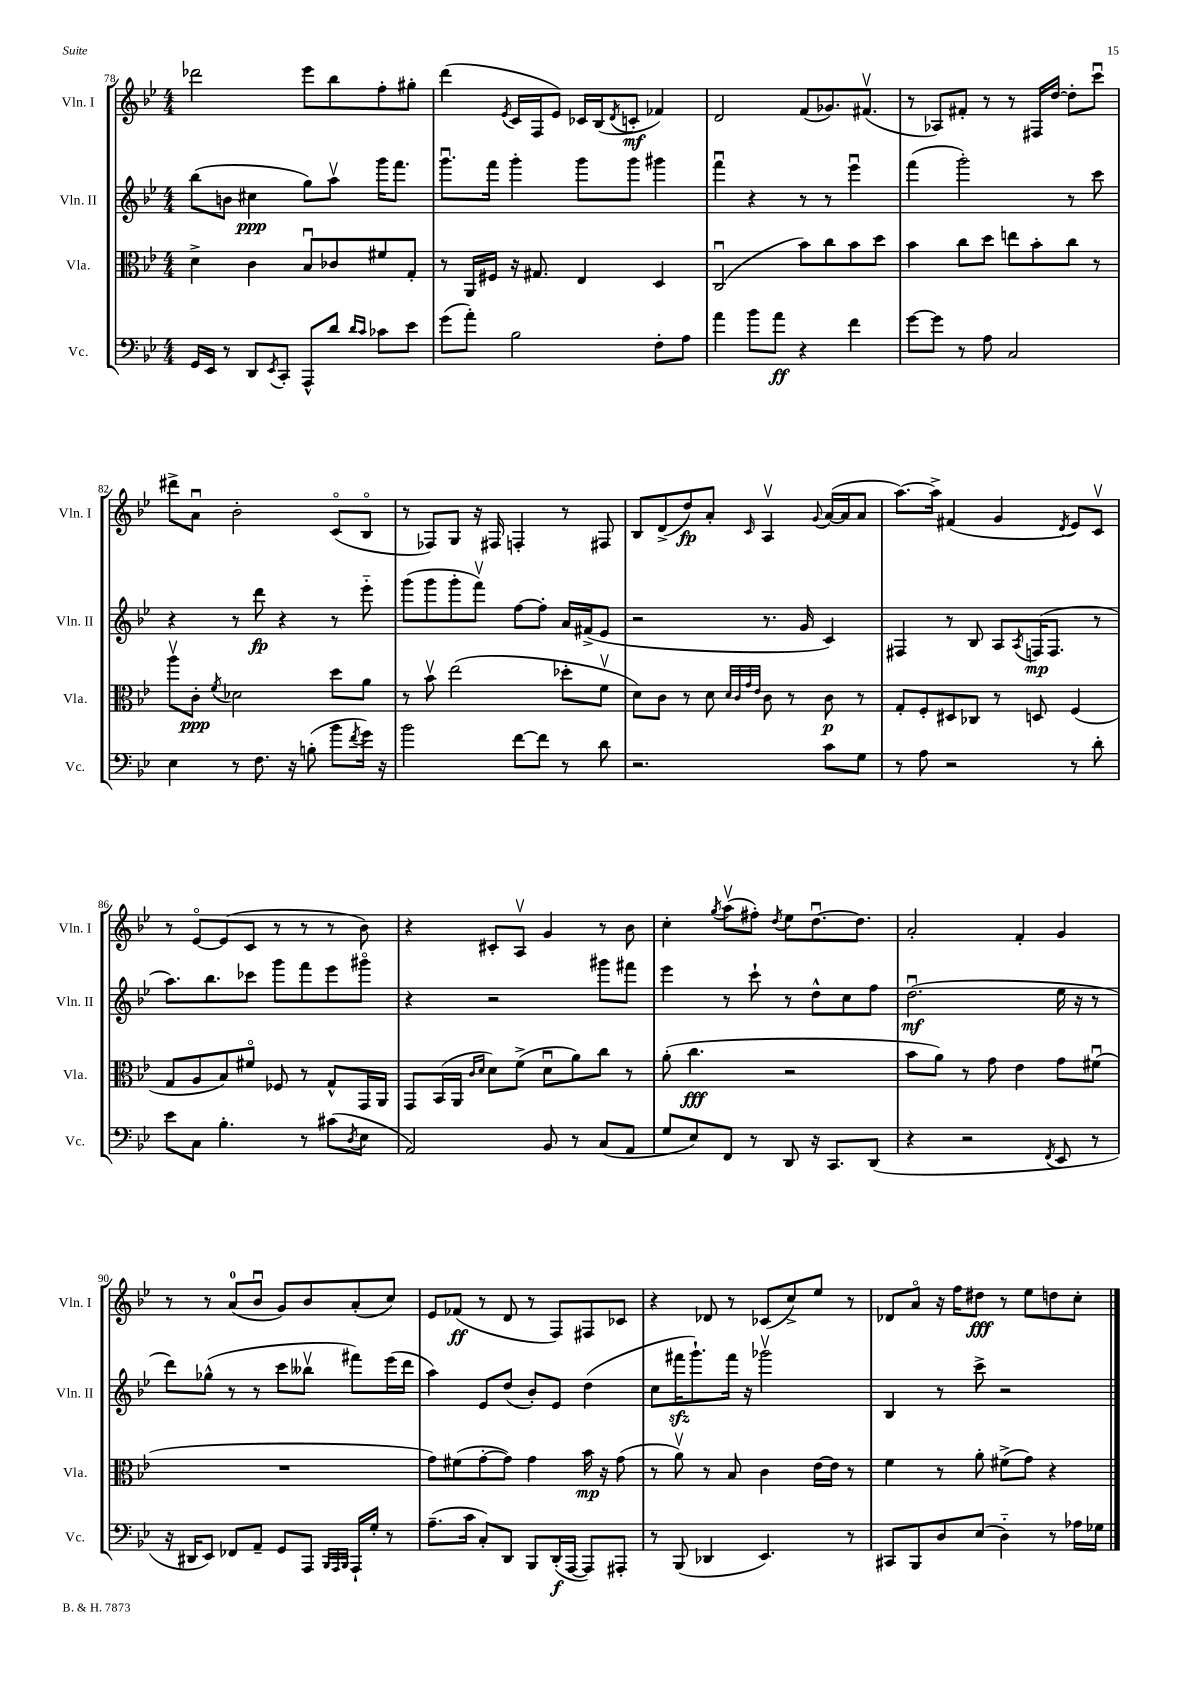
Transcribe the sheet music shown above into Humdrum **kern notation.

**kern	**dynam	**kern	**dynam	**kern	**dynam	**kern	**dynam
*part4	*part4	*part3	*part3	*part2	*part2	*part1	*part1
*staff4	*staff4	*staff3	*staff3	*staff2	*staff2	*staff1	*staff1
*I"Vc.	*	*I"Vla.	*	*I"Vln. II	*	*I"Vln. I	*
*I'Vc.	*	*I'Vla.	*	*I'Vln. II	*	*I'Vln. I	*
*clefF4	*	*clefC3	*	*clefG2	*	*clefG2	*
*k[b-e-]	*	*k[b-e-]	*	*k[b-e-]	*	*k[b-e-]	*
*M4/4	*	*M4/4	*	*M4/4	*	*M4/4	*
=78	=78	=78	=78	=78	=78	=78	=78
16GG/LL	.	4d^\	.	(8bb-\L	.	2ddd-X\	.
16EE-/JJ	.	.	.	.	.	.	.
8r	.	.	.	8bn\J	.	.	.
8DD/L	.	4c\	.	4cc#X\	ppp	.	.
8qEE-/	.	.	.	.	.	.	.
8CC'/J	.	.	.	.	.	.	.
8AAA^^/L	.	8B-u/L	.	8gg\L)	.	8eee-\L	.
8d/J	.	8c-X/	.	8aav\J	.	8bb-\	.
16qqd/LL	.	.	.	.	.	.	.
16qqc/JJ	.	.	.	.	.	.	.
8c-X\L	.	8f#X/	.	16ggg\KL	.	8ff'\	.
.	.	.	.	8.fff\J	.	.	.
8e-\J	.	8G'/J	.	.	.	8gg#X'\J	.
=79	=79	=79	=79	=79	=79	=79	=79
(8g\L	.	8r	.	8.gggu\L	.	(4ddd\	.
8a'\J)	.	16AA/LL	.	.	.	.	.
.	.	16F#X/JJ	.	16fff\Jk	.	.	.
.	.	.	.	.	.	8qe-/	.
2B-\	.	16r	.	4ggg'\	.	16c/LL	.
.	.	8.G#X/	.	.	.	16F/J	.
.	.	.	.	.	.	8e-/J)	.
.	.	4E-/	.	8ggg\L	.	16c-X/LL	.
.	.	.	.	.	.	(16B-/J	.
.	.	.	.	.	.	8qd/	.
.	.	.	.	8ggg\J	.	8cn'/J	mf
8F'\L	.	4D/	.	4ggg#X\	.	4f-X/)	.
8A\J	.	.	.	.	.	.	.
=80	=80	=80	=80	=80	=80	=80	=80
4a\	.	(2Cu/	.	4fffu\	.	2d/	.
8b-\L	.	.	.	4r	.	.	.
8a\J	ff	.	.	.	.	.	.
4r	.	8b-\L)	.	8r	.	(8f/L	.
.	.	8cc\	.	8r	.	8.g-X/)	.
4f\	.	8b-\	.	4eee-u\	.	.	.
.	.	.	.	.	.	(8.f#Xv/J	.
.	.	8dd\J	.	.	.	.	.
=81	=81	=81	=81	=81	=81	=81	=81
[8g\L	.	4b-\	.	(4fff\	.	8r	.
8g\J]	.	.	.	.	.	8A-X/L)	.
8r	.	8cc\L	.	2ggg'\)	.	8f#X'/J	.
8A\	.	8dd\J	.	.	.	8r	.
2C/	.	8een\L	.	.	.	8r	.
.	.	8b-'\	.	.	.	16F#X/LL	.
.	.	.	.	.	.	[16dd/JJ	.
.	.	8cc\J	.	8r	.	8dd'\L]	.
.	.	8r	.	8ccc\	.	8cccu\J	.
!!LO:LB:g=z
=82	=82	=82	=82	=82	=82	=82	=82
4E-\	.	8aav\L	.	4r	.	8ddd#X^\L	.
.	.	8c'\J	ppp	.	.	8au\J	.
.	.	8qf/	.	.	.	.	.
8r	.	2d-X\	.	8r	.	2b-'\	.
8.F\	.	.	.	8ddd\	fp	.	.
.	.	.	.	4r	.	.	.
16r	.	.	.	.	.	.	.
(8Bn'\	.	.	.	.	.	.	.
8b-\L	.	8dd\L	.	8r	.	(8c/L	.
8qf/	.	.	.	.	.	.	.
16g\Jk)	.	8a\J	.	8eee-\	.	8B-/J	.
16r	.	.	.	.	.	.	.
=83	=83	=83	=83	=83	=83	=83	=83
2b-\	.	8r	.	(8ggg\L	.	8r	.
.	.	8b-v\	.	8ggg\	.	8F-X/L)	.
.	.	(2ee-\	.	8ggg'\	.	8G/J	.
.	.	.	.	8fffv\J)	.	16r	.
.	.	.	.	.	.	16F#X/	.
[8f\L	.	.	.	[8ff\L	.	4Fn'/	.
8f\J]	.	.	.	8ff'\J]	.	.	.
8r	.	8dd-X'\L	.	16a/LL	.	8r	.
.	.	.	.	(16f#X^/J	.	.	.
8d\	.	8fv\J	.	8e-/J	.	8F#X/	.
=84	=84	=84	=84	=84	=84	=84	=84
2.r	.	8d\L)	.	2r	.	8B-/L	.
.	.	8c\J	.	.	.	(8d^/	.
.	.	8r	.	.	.	8dd/)	fp
.	.	8d\	.	.	.	8a'/J	.
.	.	32qqd/LLL	.	.	.	.	.
.	.	32qqc/	.	.	.	.	.
.	.	32qqg/	.	.	.	.	.
.	.	32qqe-/JJJ	.	.	.	16qqc/	.
.	.	8c\	.	8.r	.	4Av/	.
.	.	8r	.	.	.	.	.
.	.	.	.	16g/	.	.	.
.	.	.	.	.	.	8qqg/	.
8c\L	.	8c\	p	4c/)	.	([16a/LL	.
.	.	.	.	.	.	16a/J]	.
8G\J	.	8r	.	.	.	8a/J	.
=85	=85	=85	=85	=85	=85	=85	=85
8r	.	8G'/L	.	4F#X/	.	[8.aa\L)	.
8A\	.	8F'/	.	.	.	.	.
.	.	.	.	.	.	16aa^\Jk]	.
2r	.	8D#X/	.	8r	.	(4f#X/	.
.	.	8C-X/J	.	8B-/	.	.	.
.	.	8r	.	8A/L	.	4g/	.
.	.	.	.	8qA/	.	.	.
.	.	8Dn/	.	(16Fn/K	mp	.	.
.	.	.	.	8.F/J	.	.	.
.	.	.	.	.	.	8qd/	.
8r	.	(4F/	.	.	.	8e-/L)	.
8d'\	.	.	.	8r	.	8cv/J	.
!!LO:LB:g=z
=86	=86	=86	=86	=86	=86	=86	=86
8e-\L	.	8G/L	.	8.aa\L)	.	8r	.
8C\J	.	8A/	.	.	.	[8e-/L	.
.	.	.	.	8.bb-\	.	.	.
4.B-'\	.	8B-/)	.	.	.	(8e-/]	.
.	.	8f#X/J	.	8ccc-X\J	.	8c/J	.
.	.	8F-X/	.	8ggg\L	.	8r	.
8r	.	8r	.	8fff\	.	8r	.
(8c#X\L	.	8G^^/L	.	8eee-\	.	8r	.
8qD/	.	.	.	.	.	.	.
8E-\J	.	16GG/L	.	8ggg#X\J	.	8b-\)	.
.	.	16AA/JJ	.	.	.	.	.
=87	=87	=87	=87	=87	=87	=87	=87
2AA/)	.	8GG/L	.	4r	.	4r	.
.	.	(16BB-/L	.	.	.	.	.
.	.	16AA/JJ	.	.	.	.	.
.	.	16qqc/LL	.	.	.	.	.
.	.	16qqd/JJ	.	.	.	.	.
.	.	8d\L)	.	2r	.	8c#X'/L	.
.	.	(8f^\J	.	.	.	8Av/J	.
8BB-/	.	8du\L	.	.	.	4g/	.
8r	.	8a\)	.	.	.	.	.
(8C/L	.	8cc\J	.	8ggg#X\L	.	8r	.
8AA/J	.	8r	.	8fff#X\J	.	8b-\	.
=88	=88	=88	=88	=88	=88	=88	=88
8G/L	.	(8a'\	.	4eee-\	.	4cc'\	.
8E-/)	.	4.cc\	fff	.	.	.	.
.	.	.	.	.	.	8qgg/	.
8FF/J	.	.	.	8r	.	(8aav\L	.
8r	.	.	.	8ccc`\	.	8ff#X'\J)	.
.	.	.	.	.	.	8qdd/	.
8DD/	.	2r	.	8r	.	8ee-\L	.
16r	.	.	.	8dd^^\L	.	[8.ddu\	.
8.CC/L	.	.	.	.	.	.	.
.	.	.	.	8cc\	.	.	.
.	.	.	.	.	.	8.dd\J]	.
(8DD/J	.	.	.	8ff\J	.	.	.
=89	=89	=89	=89	=89	=89	=89	=89
4r	.	8b-\L	.	(2.ddu\	mf	2a'/	.
.	.	8a\J)	.	.	.	.	.
2r	.	8r	.	.	.	.	.
.	.	8g\	.	.	.	.	.
.	.	4e-\	.	.	.	4f'/	.
8qFF/	.	.	.	.	.	.	.
8EE-/	.	8g\L	.	16ee-\	.	4g/	.
.	.	.	.	16r	.	.	.
8r	.	(8f#Xu\J	.	8r	.	.	.
!!LO:LB:g=z
=90	=90	=90	=90	=90	=90	=90	=90
16r	.	1r	.	8ddd\L)	.	8r	.
16DD#X/KL	.	.	.	.	.	.	.
8EE-/J)	.	.	.	(8gg-X^^\J	.	8r	.
8FF-X/L	.	.	.	8r	.	(8a/L	.
8AA~/J	.	.	.	8r	.	8b-u/J	.
8GG/L	.	.	.	8ccc\L	.	8g/L)	.
8AAA/J	.	.	.	8bb--Xv\J	.	8b-/	.
32qqBBB-/LLL	.	.	.	.	.	.	.
32qqAAA/	.	.	.	.	.	.	.
32qqBBB-/JJJ	.	.	.	.	.	.	.
16AAA`/LL	.	.	.	8fff#X\L)	.	(8a'/	.
16G'/JJ	.	.	.	.	.	.	.
8r	.	.	.	(16eee-\L	.	8cc/J)	.
.	.	.	.	16ddd\JJ	.	.	.
=91	=91	=91	=91	=91	=91	=91	=91
(8.A~\L	.	8g\L)	.	4aa\)	.	8e-/L	.
.	.	(8f#X\	.	.	.	(8f-X/J	ff
16c\Jk	.	.	.	.	.	.	.
8C'/L)	.	[8g'\	.	8e-/L	.	8r	.
8DD/J	.	8g\J])	.	(8dd/J	.	8d/	.
8BBB-/L	.	4g\	.	8b-'/L)	.	8r	.
(16DD'/L	f	.	.	8e-/J	.	8F/L)	.
[16AAA/JJ	.	.	.	.	.	.	.
8AAA/L])	.	16b-\	mp	(4dd\	.	8F#X/	.
.	.	16r	.	.	.	.	.
8AAA#X'/J	.	(8g\	.	.	.	8c-X/J	.
=92	=92	=92	=92	=92	=92	=92	=92
8r	.	8r	.	8cc\L	.	4r	.
(8BBB-/	.	8av\)	.	16fff#Xzz\K	.	.	.
.	.	.	.	8.ggg`\)	.	.	.
4DD-X/	.	8r	.	.	.	8d-X/	.
.	.	8B-/	.	16fff#\Jk	.	8r	.
.	.	.	.	16r	.	.	.
4.EE-/)	.	4c\	.	2ggg-Xv\	.	(8c-X/L	.
.	.	.	.	.	.	8cc^/)	.
.	.	[16e-\LL	.	.	.	8ee-/J	.
.	.	16e-\JJ]	.	.	.	.	.
8r	.	8r	.	.	.	8r	.
=93	=93	=93	=93	=93	=93	=93	=93
8CC#X/L	.	4f\	.	4B-/	.	8d-X/L	.
8BBB-/	.	.	.	.	.	8a/J	.
8D/	.	8r	.	8r	.	16r	.
.	.	.	.	.	.	16ff\KL	.
(8E-/J	.	8a'\	.	8ccc^\	.	8dd#X\J	fff
4D\)	.	(8f#X^\L	.	2r	.	8r	.
.	.	8g\J)	.	.	.	8ee-\L	.
8r	.	4r	.	.	.	8ddn\	.
16A-X\LL	.	.	.	.	.	8cc'\J	.
16G-X\JJ	.	.	.	.	.	.	.
==	==	==	==	==	==	==	==
*-	*-	*-	*-	*-	*-	*-	*-
